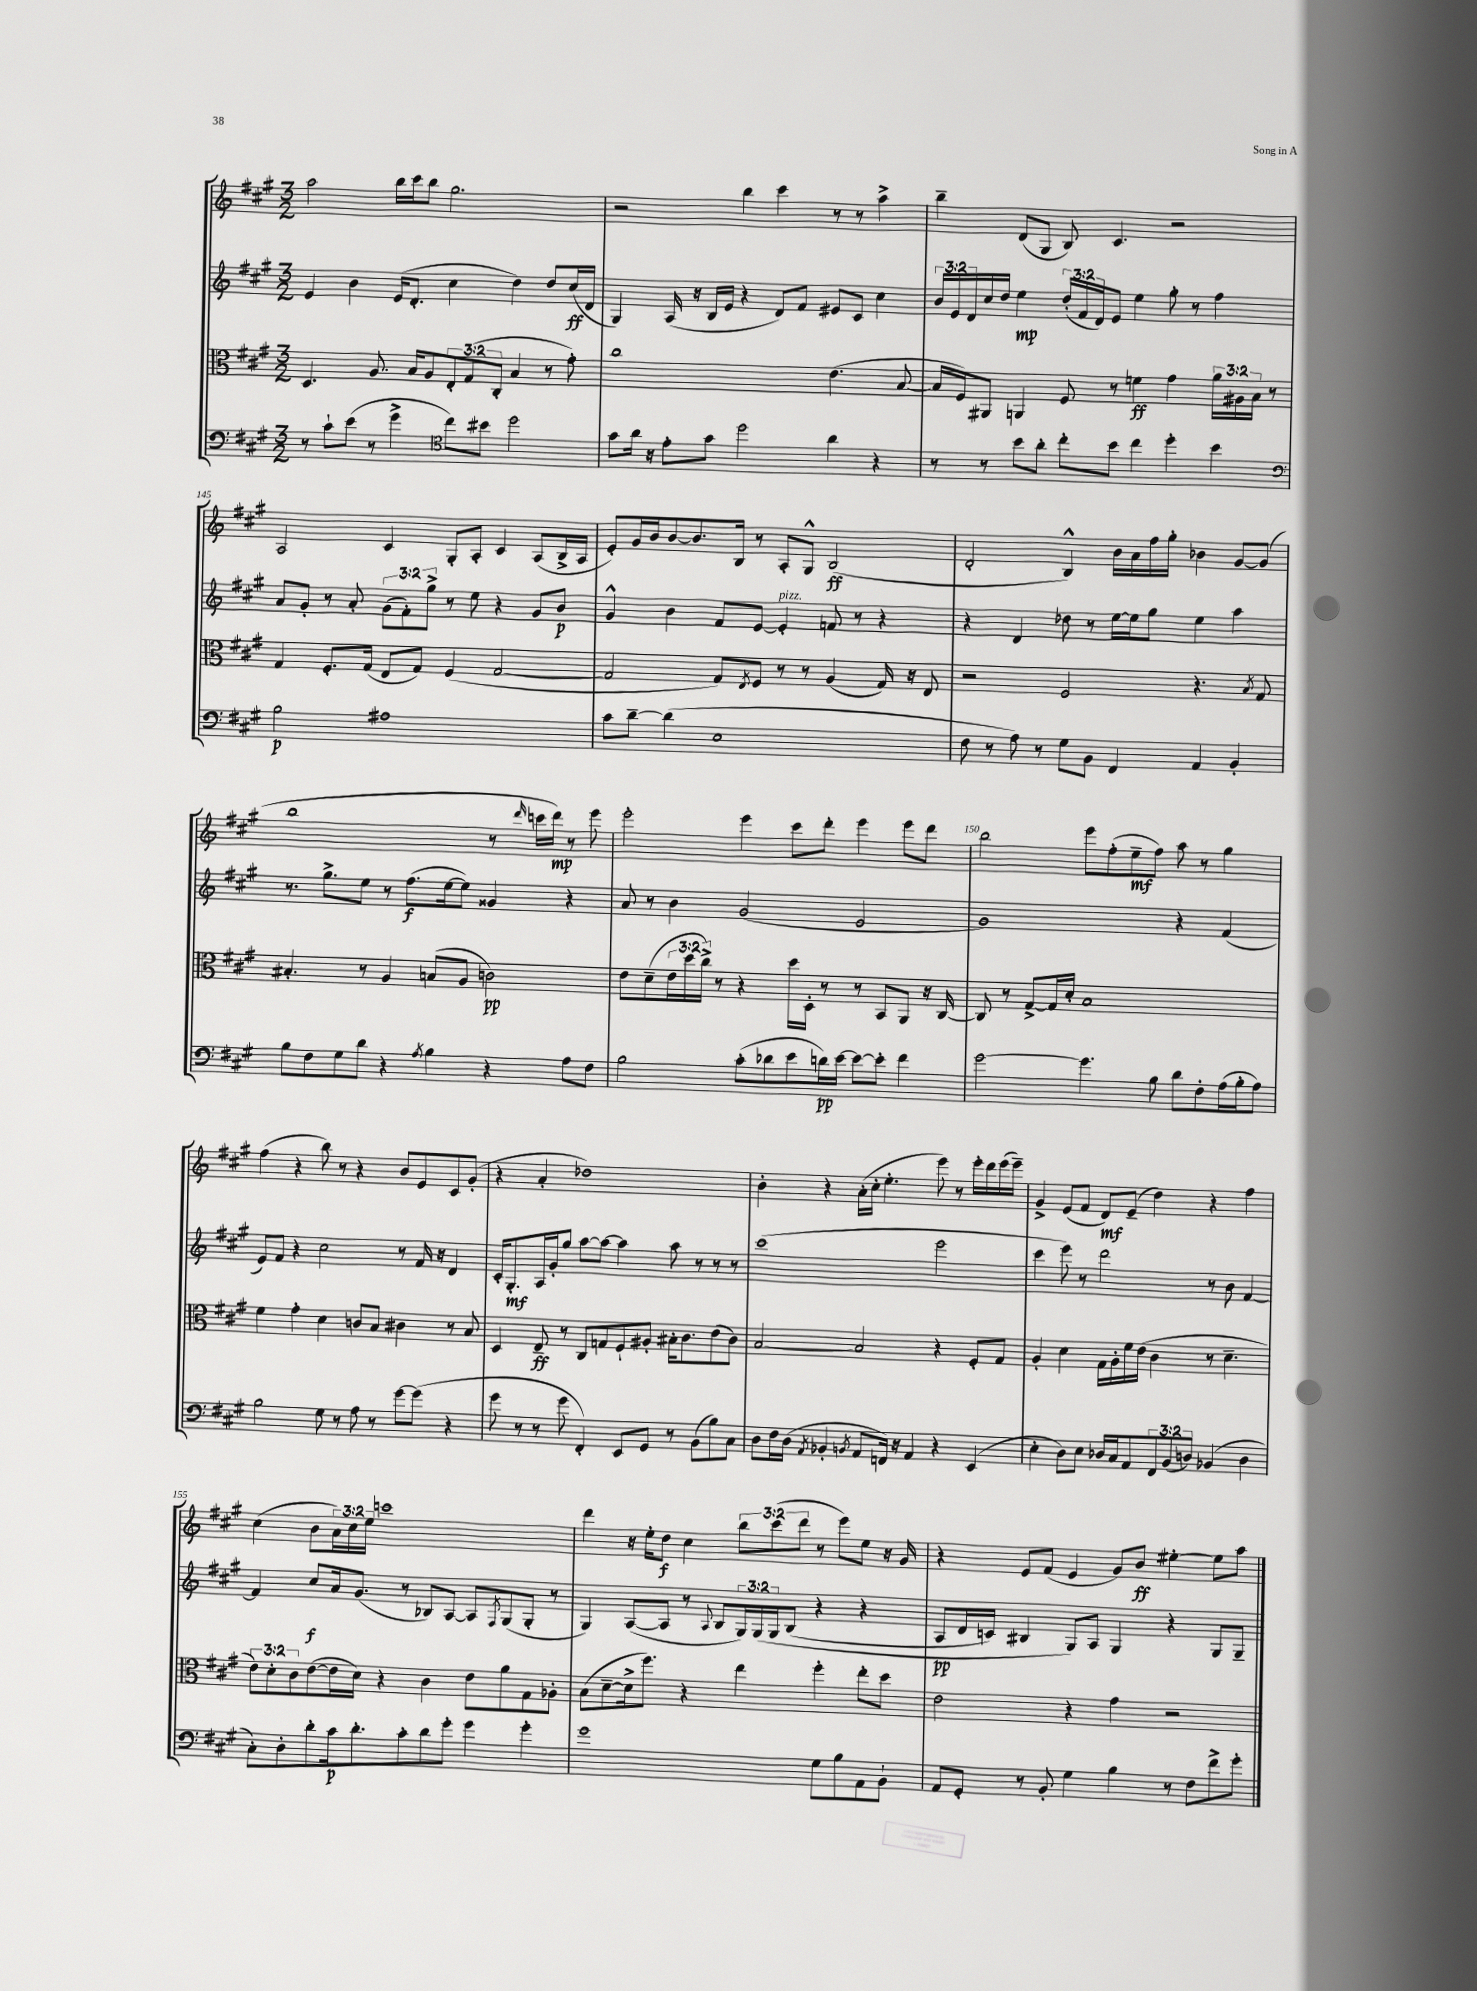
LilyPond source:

<<
\new StaffGroup <<
\new Staff = "s0" {
    \clef treble \key a \major \numericTimeSignature \time 3/2 \override Staff.TupletNumber.text = #tuplet-number::calc-fraction-text
    a''2 b''16 cis'''16 b''8 gis''2. |
    r2 b''4 cis'''4 r8 r8 a''4-> |
    b''4-- d'8( gis8 b8) cis'4. r2 |
    a2 cis'4 gis8-. a8-. cis'4 a8( b16-> a16 |
    e'8-.) gis'16 b'16 b'8~ b'8. b16 r8 a8-. gis8-^ b2\ff( |
    d'2-. b4-^) b'16 a'16 fis''16 gis''16-. bes'4 gis'8~ gis'8( |
    b''1 r8 \grace { d'''16 } c'''16 d'''16\mp) r8 e'''8 |
    e'''2-. e'''4 cis'''8 d'''8-. e'''4 e'''8 d'''8 |
    b''2 e'''8 fis''8-.( e''8--\mf fis''8) a''8 r8 gis''4 |
    fis''4( r4 b''8) r8 r4 b'8 e'8 cis'8 gis'8-.( |
    r4 a'4-. des''1) |
    b'4-. r4 a'16-.( cis''16-. e''4.-. e'''8) r8 e'''16-. d'''16 e'''16( e'''16--) |
    gis'4-> e'8( fis'8 d'8\mf) e'8--( d''4) r4 fis''4 |
    cis''4( b'8 \tuplet 3/2 { a'16) cis''16 e''16 } c'''1 |
    d'''4 r16 e''16-. d''8\f cis''4 \tuplet 3/2 { b''8 cis'''8( d'''8 } r8 e'''8) e''8 r16 gis'16 |
    r4 e'8 fis'8( e'4 gis'8) b'8\ff eis''4~-. eis''8 a''8 \bar "|." |
}
\new Staff = "s1" {
    \clef treble \key a \major \numericTimeSignature \time 3/2 \override Staff.TupletNumber.text = #tuplet-number::calc-fraction-text
    e'4 b'4 e'16( d'8.-. cis''4 d''4) d''8 cis''16\ff( d'16 |
    gis4) a16( r16 b16 e'16 r4 d'8) fis'8 eis'8 cis'8 cis''4 |
    \tuplet 3/2 { b'16 e'16 d'16 } cis''16 d''16 e''4\mp \tuplet 3/2 { d''16-.( fis'16 d'16) } e'8 e''4 gis''8-. r8 fis''4 |
    a'8 gis'8-. r8 a'8-. \tuplet 3/2 { gis'8( fis'8-.) gis''8-> } r8 e''8 r4 gis'8 b'8\p |
    gis'4-^ b'4 fis'8 e'8~ e'4-.^\markup { \italic "pizz." } f'8 r8 r4 |
    r4 d'4 des''8 r8 e''16~ e''16 gis''8 e''4 a''4 |
    r8. gis''8.-> e''8 r8 fis''8.\f( e''16~ e''8) gisis'4 r4 |
    a'8 r8 b'4 gis'2( e'2 |
    gis'1) r4 fis'4( |
    e'8) fis'8 r4 cis''2 r8 fis'16 r16 d'4 |
    cis'16-. gis8.-.\mf a16 gis'16-. gis''8 a''8~ a''8~ a''4 a''8 r8 r8 r8 |
    cis'''1( e'''2 |
    cis'''4 e'''8) r8 d'''2 r8 b'8 fis'4~ |
    fis'4 cis''8\f a'16 gis'8.( r8 bes8) a8~ a8 \acciaccatura { fis8 } gis8( gis8-. r8 |
    gis4) a8~( a8 r8 \appoggiatura { a8 } b8 \tuplet 3/2 { gis16) gis16\( gis16 } b8( r4 r4 |
    a8\pp d'16 c'16) bis4 gis8\) a8 gis4 r4 gis8 gis8-- \bar "|." |
}
\new Staff = "s2" {
    \clef alto \key a \major \numericTimeSignature \time 3/2 \override Staff.TupletNumber.text = #tuplet-number::calc-fraction-text
    d4. a8. b16 a8 \tuplet 3/2 { e8-. gis8( cis8-. } b4 r8 gis'8-.) |
    cis''1 e'4.( b8~ |
    b16 fis16) ais,8 a,4 fis8 r8 f'4\ff gis'4 \tuplet 3/2 { a'16 ais16 b16 } r8 |
    gis4 fis8.-. gis16( e8 gis8) fis4( gis2~ |
    gis2 gis8) \acciaccatura { e8 } fis8 r8 r8 a4( gis16) r16 e8 |
    r2 fis2 r4. \acciaccatura { b8 } gis8 |
    bis4.-. r8 a4 b8( a8 c'2\pp) |
    e'8 d'8--( \tuplet 3/2 { e'16 d''16 cis''16->) } r8 r4 d''16 d16-. r8 r8 b,8 a,8 r16 cis16~ |
    cis8 r8 gis8~-> gis16 d'16-. b1 |
    fis'4 gis'4-. d'4 c'8 b8 cis'4 r8 b8 |
    d4 e8--\ff r8 cis8 g8 fis8-! ais8-. bis16-. cis'8. e'8( cis'8) |
    b2~ b2 r4 fis8-. gis8 |
    a4-. d'4 gis16 a16-. fis'16 e'16( cis'4 r8 d'4.-- |
    \tuplet 3/2 { e'8) d'8-. cis'8 } e'8~( e'16 d'16) r4 cis'4 e'8 a'8 gis8 aes8-. |
    b8( d'8~-- d'16-> fis''8.) r4 e''4 fis''4-. e''8-. d''8 |
    e'2 r4 gis'4 r2 \bar "|." |
}
\new Staff = "s3" {
    \clef bass \key a \major \numericTimeSignature \time 3/2 \override Staff.TupletNumber.text = #tuplet-number::calc-fraction-text
    r8 cis'8-! e'8( r8 gis'4-> \clef tenor cis''8) bis'8 d''2 |
    gis'8 a'16 r16 e'8-. gis'8 d''2 a'4 r4 |
    r8 r8 b'8 a'8-. cis''8-. b'8 cis''4 d''4-. b'4 |
    \clef bass b2\p ais1 |
    cis'8 d'8~-- d'4( e1 |
    fis8 r8 a8) r8 gis8 b,8 fis,4 a,4 b,4-. |
    b8 fis8 gis8 d'8 r4 \acciaccatura { a8 } b4 r4 a8 fis8 |
    b2 cis'8-.( des'8 e'8 d'16\pp) e'16~ e'8~ e'8-. fis'4 |
    gis'2~ gis'4. b8 d'8 fis8-. a16( b16-. a8) |
    b2 gis8 r8 a8 r8 gis'8~ gis'8( r4 |
    gis'8 r8 r8 gis'8 fis,4-.) e,8 gis,8 r8 b,8( b8) cis8 |
    d8 fis16 d16( \acciaccatura { a,8 } bes,4-. \acciaccatura { b,8 } a,8 f,16) r16 a,4 r4 e,4( |
    e4-. d8) e8 des16 cis16 a,8 \tuplet 3/2 { fis,8 b,8( d8) } bes,4( d4 |
    cis8-.) d8-. d'8-. cis'16\p d'8.-. cis'8-. d'8 gis'8-. gis'4 gis'4-. |
    gis'1 gis8 b8 a,8 b,8-! |
    a,8 gis,8-. r8 b,8-. gis4 b4 r8 fis8 fis'8-> gis'8-. \bar "|." |
}
>>
>>
\layout { \context { \Score currentBarNumber = #142 \override BarNumber.break-visibility = ##(#f #t #t) barNumberVisibility = #(every-nth-bar-number-visible 5) } }
